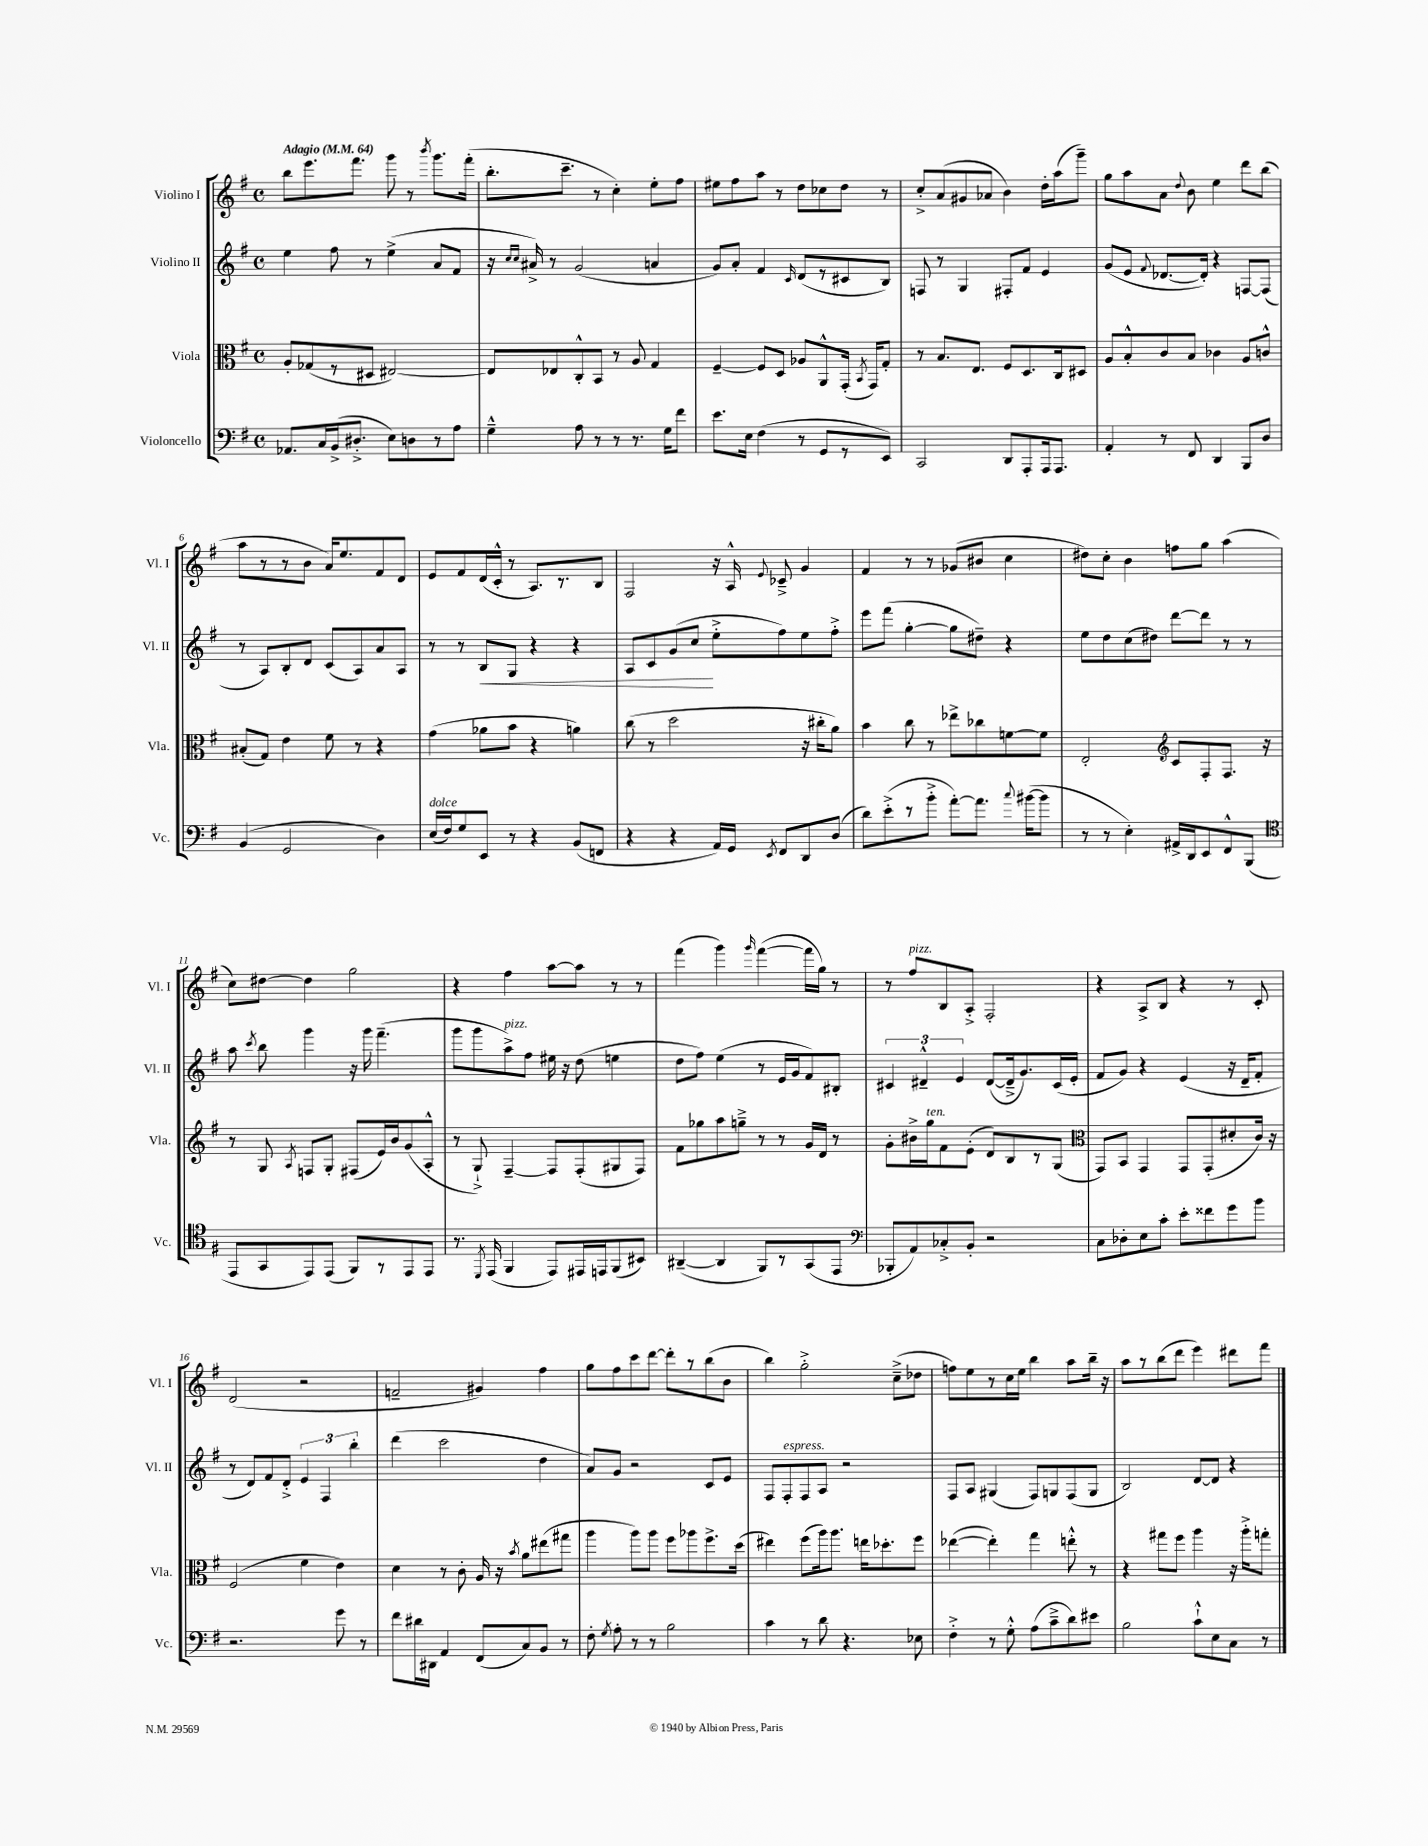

**kern	**kern	**kern	**kern
*staff4	*staff3	*staff2	*staff1
*clefF4	*clefC3	*clefG2	*clefG2
*k[f#]	*k[f#]	*k[f#]	*k[f#]
*M4/4	*M4/4	*M4/4	*M4/4
*met(c)	*met(c)	*met(c)	*met(c)
*MM64	*MM64	*MM64	*MM64
8.AA-/L	8A'/L	4ee\	8bb\L
.	(8G-/	.	8.eee\
16C/L	.	.	.
(16BB^/J	8r	8ff#\	.
8.D#'^/J	.	.	8.fff#\J
.	8D#/J	8r	.
8E\L)	[2E#/)	(4ee^\	8ggg\
8D\	.	.	8r
.	.	.	8qbbb/
8r	.	8a/L	8.ggg\L
8A\J	.	8f#/J	.
.	.	.	(16fff#'\Jk
=	=	=	=
4G~^^\	8E#/]L	16r	8.bb'\L
.	.	16qqcc/LL	.
.	.	16qqcc/JJ	.
.	.	16a#^/)	.
.	8E-/	8r	.
.	.	.	8.ccc~\J
8A\	8C'^^/	(2g/	.
8r	8BB/J	.	8r
8r	8r	.	4cc'\)
8.r	8A/	.	.
.	4G/	4a/	8ee'\L
16G\LK	.	.	.
8f#\J	.	.	8ff#\J
=	=	=	=
8.e\L	[4F#~/	8g/L)	8ee#\L
.	.	8a'/J	8ff#\
16E\Jk	.	.	.
(4F#\	8F#/]L	4f#/	8aa\J
.	8D/J	.	8r
.	.	16qqc/	.
8r	8A-/L	(8d/L	8dd\L
8GG/L	8AA^^/	8r	8cc-\
8r	(16GG'/Jk	8c#/	8dd\J
.	8qBB/	.	.
.	16GG/LK)	.	.
8EE/J)	8G'/J	8B/J)	8r
=	=	=	=
2CC/	8r	8F/	8cc'^/L
.	8.B/L	8r	(8a/
.	.	4G/	8g#/
.	8.E/J	.	.
.	.	.	8a-/J
8DD/L	8F#/L	8F#'/L	4b\)
8AAA'/	8.D/	8f#/J	.
16AAA/k	.	4e/	16dd'\LL
8.AAA/J	16C/k	.	(16aa\J
.	8D#/J	.	8ggg~\J)
=	=	=	=
4AA'/	8A/L	(8g/L	8gg\L
.	8B'^^/	8e/J	8aa\
.	.	8qqf#/	.
8r	8c/	[8.d-/L	8a\J
.	.	.	8qqdd/
8FF#/	8B/J	.	8b\
.	.	16d-'/]Jk)	.
4DD/	4c-\	4r	4ee\
8BBB/L	8A/L	[8F/L	8ddd\L
8D/J	8c^^/J	(8F/]J	(8bb\J
=	=	=	=
(4BB/	(8B#'/L	8r	8aa\L
.	8G/J)	8A/L)	8r
2GG/	4e\	8B'/	8r
.	.	8d/J	8b\J
.	8f#\	(8c/L	16a/LK)
.	.	.	8.ee/
.	8r	8A/)	.
4D\)	4r	8a/	8f#/
.	.	8A/J	8d/J
=	=	=	=
(16E/LL	(4g\	8r	8e/L
16F#/J)	.	.	.
8G/	.	8r	8f#/
8EE/J	8a-\L	8B/L	(16d/L
.	.	.	16c'^^/JJ
8r	8b\J	8G/J	8r
4r	4r	4r	8.A/L)
.	.	.	8.r
(8BB/L	4a\)	4r	.
8FF/J	.	.	8B/J
=	=	=	=
4r	(8cc\	8A/L	2F#/
.	8r	8c/	.
4r	2dd\	(8g/	.
.	.	8cc/J	.
16AA/LL)	.	8ee'^\L	16r
16GG/JJ	.	.	16A^^/
8qEE/	.	.	8qqe/
8FF#/L	.	8ff#\)	8c-~^/
8DD/	16r	8ee\	4g/
.	16cc#'\LK	.	.
(8D/J	8a\J)	8ff#'^\J	.
=	=	=	=
8d\L)	4b\	8eee\L	4f#/
(8e'^\	.	(8fff#\J	.
8r	8cc\	[4gg'\	8r
8b'^\J	8r	.	8r
[8a'\L)	8ee-^\L	8gg\]L	(8g-/L
8.a\]J	8cc-\	8dd#~\J)	8b#/J
.	[8f\	4r	4cc\
8qqcc/	.	.	.
([16b#\LK	.	.	.
8b#\]J	8f\]J	.	.
=	=	=	=
8r	2E'/	8ee\L	8dd#\L)
8r	.	8dd\	8cc'\J
4E'\)	.	(8cc\	4b\
.	.	8dd#\J)	.
*	*clefG2	*	*
16AA#^/LL	8c/L	[8ddd\L	8ff\L
16DD/J	.	.	.
8EE/	8F#'/	8ddd\]J	8gg\J
8FF#^^/	8.F#/J	8r	(4aa\
(8BBB/J	.	8r	.
.	16r	.	.
=	=	=	=
*clefC4	*	*	*
8EE/L	8r	8aa\	8cc\L)
.	.	8qccc/	.
8GG/	8G/	8bb\	[8dd#\J
.	8qA/	.	.
8EE/)	8F/L	4ggg\	4dd#\]
(8EE/J	8G'/J	.	.
8FF#/L)	(8F#/L	16r	2gg\
.	.	16ggg\	.
8r	16e/L)	(4.fff#~\	.
.	16b/J	.	.
8EE/	(8g/	.	.
8EE/J	8A'^^/J	.	.
=	=	=	=
8.r	8r	8ggg\L	4r
.	8G`^/)	8ggg\	.
8qDD/	.	.	.
(16EE/	.	.	.
4FF#/	[4F#~/	8aa^\)	4ff#\
.	.	8ff#\J	.
8EE/L)	8F#/]L	16ee#\	[8aa\L
.	.	16r	.
16EE#/L	(8F#'/	(8dd\	8aa\]J
16EE/J	.	.	.
(8FF#/	8G#/	4ee\	8r
8BB#/J)	8F#/J)	.	8r
=	=	=	=
([4AA#~/	8f#\L	8dd\L	(4fff#\
.	8gg-\	8ff#\J)	.
4AA#/]	8aa\	(4ee\	4ggg\)
.	8gg~^\J	.	.
.	.	.	16qqggg/
8FF#/L)	8r	8r	([4fff#\
8r	8r	16e/LL	.
.	.	16g/J	.
(8GG/	16g/LL	8f#/)	16fff#\]LL
.	16d/JJ	.	16gg\JJ)
8EE/J	8r	8B#'/J	8r
=	=	=	=
*clefF4	*	*	*
8BBB-'/L	8g'\L	6c#/	8r
8AA/)	16b#^\L	.	8ff#/L
.	.	6d#~^^/	.
.	16gg\J	.	.
8C-'^/	8f#\	.	8B/
.	.	6e/	.
8BB'/J	(8e'\J	.	8A'^/J
2r	8d/L)	([8d#/L	2F#'/
.	8B/	16d#~^/]k	.
.	.	8.g/)	.
.	8r	.	.
.	(8G/J	(16c#/L	.
.	.	16e'/JJ	.
=	=	=	=
*	*clefC3	*	*
8C\L	8GG/L)	8f#/L	4r
8D-'\	8BB/J	8g/J)	.
8E\	4GG/	4r	8A^/L
8c'\J	.	.	8B/J
8e'\L	8GG/L	(4e/	4r
8f##\	(8GG'/	.	.
8g\	8d#'/	16r	8r
.	.	16d~/LK	.
8b\J	16c/Jk)	8f#'/J	8c'/
.	16r	.	.
=	=	=	=
2.r	(2F#/	8r	(2d/
.	.	8d/L)	.
.	.	8f#/	.
.	.	8d'^/J	.
.	4f#\	6e/	2r
.	.	6F#/	.
8g\	4e\)	.	.
.	.	6bb'\	.
8r	.	.	.
=	=	=	=
8f#\L	4d\	(4ddd\	2f~/
16d#\L	.	.	.
16DD#\JJ	.	.	.
4AA/	8r	2ccc\	.
.	8c'\	.	.
(8FF#/L	16A/	.	4g#/)
.	16r	.	.
.	8qb/	.	.
8C/)	8a\L	.	.
8BB/J	(8ee#\	4dd\	4ff#\
8r	8gg#\J	.	.
=	=	=	=
8F#'\	4aa\	8a/L)	8gg\L
8qG/	.	.	.
8A'\	.	8g/J	8ff#\
8r	8aa\L)	2r	8ccc\
8r	8aa\J	.	[8ddd\J
2B\	8ff#\L	.	8ddd'\]L
.	8aa-\	.	8r
.	8.ff#^\	8c/L	(8bb\
.	.	8e/J	8b\J
.	(16dd\Jk	.	.
=	=	=	=
4c\	4ee#\)	8F#/L	4bb\)
.	.	8F#'/	.
8r	(8ff#\L	8F#/	2gg'^\
8d\	16aa\k)	8A/J	.
.	8.aa\J	.	.
4.r	.	2r	.
.	16ee\LK	.	.
.	8.dd-'\	.	.
.	.	.	(8cc~^\L
8E-\	8ff#\J	.	8dd-\J
=	=	=	=
4F#'^\	([4ee-\	8F#/L	8ff\L)
.	.	8A/J	8ee\
8r	4ee-'\])	(4G#/	8r
8G'^^\	.	.	16cc\L
.	.	.	16ee\JJ
(8A\L	4gg\	8F#/L)	4bb\
8c~^\	.	8G/	.
8d\)	8ee'^^\	(8F#/	8aa\L
8e#\J	8r	8G/J	16bb~\Jk
.	.	.	16r
=	=	=	=
2B\	4r	2B/)	8aa\L
.	.	.	8r
.	8gg#\L	.	(8bb\
.	8ff#\J	.	8ddd\J
8c`^^\L	4aa\	[8d/L	4eee\)
8E\	.	8d/]J	.
8C\J	16r	4r	8ddd#\L
.	16aa'^\LK	.	.
8r	8gg'\J	.	8fff#\J
==	==	==	==
*-	*-	*-	*-
